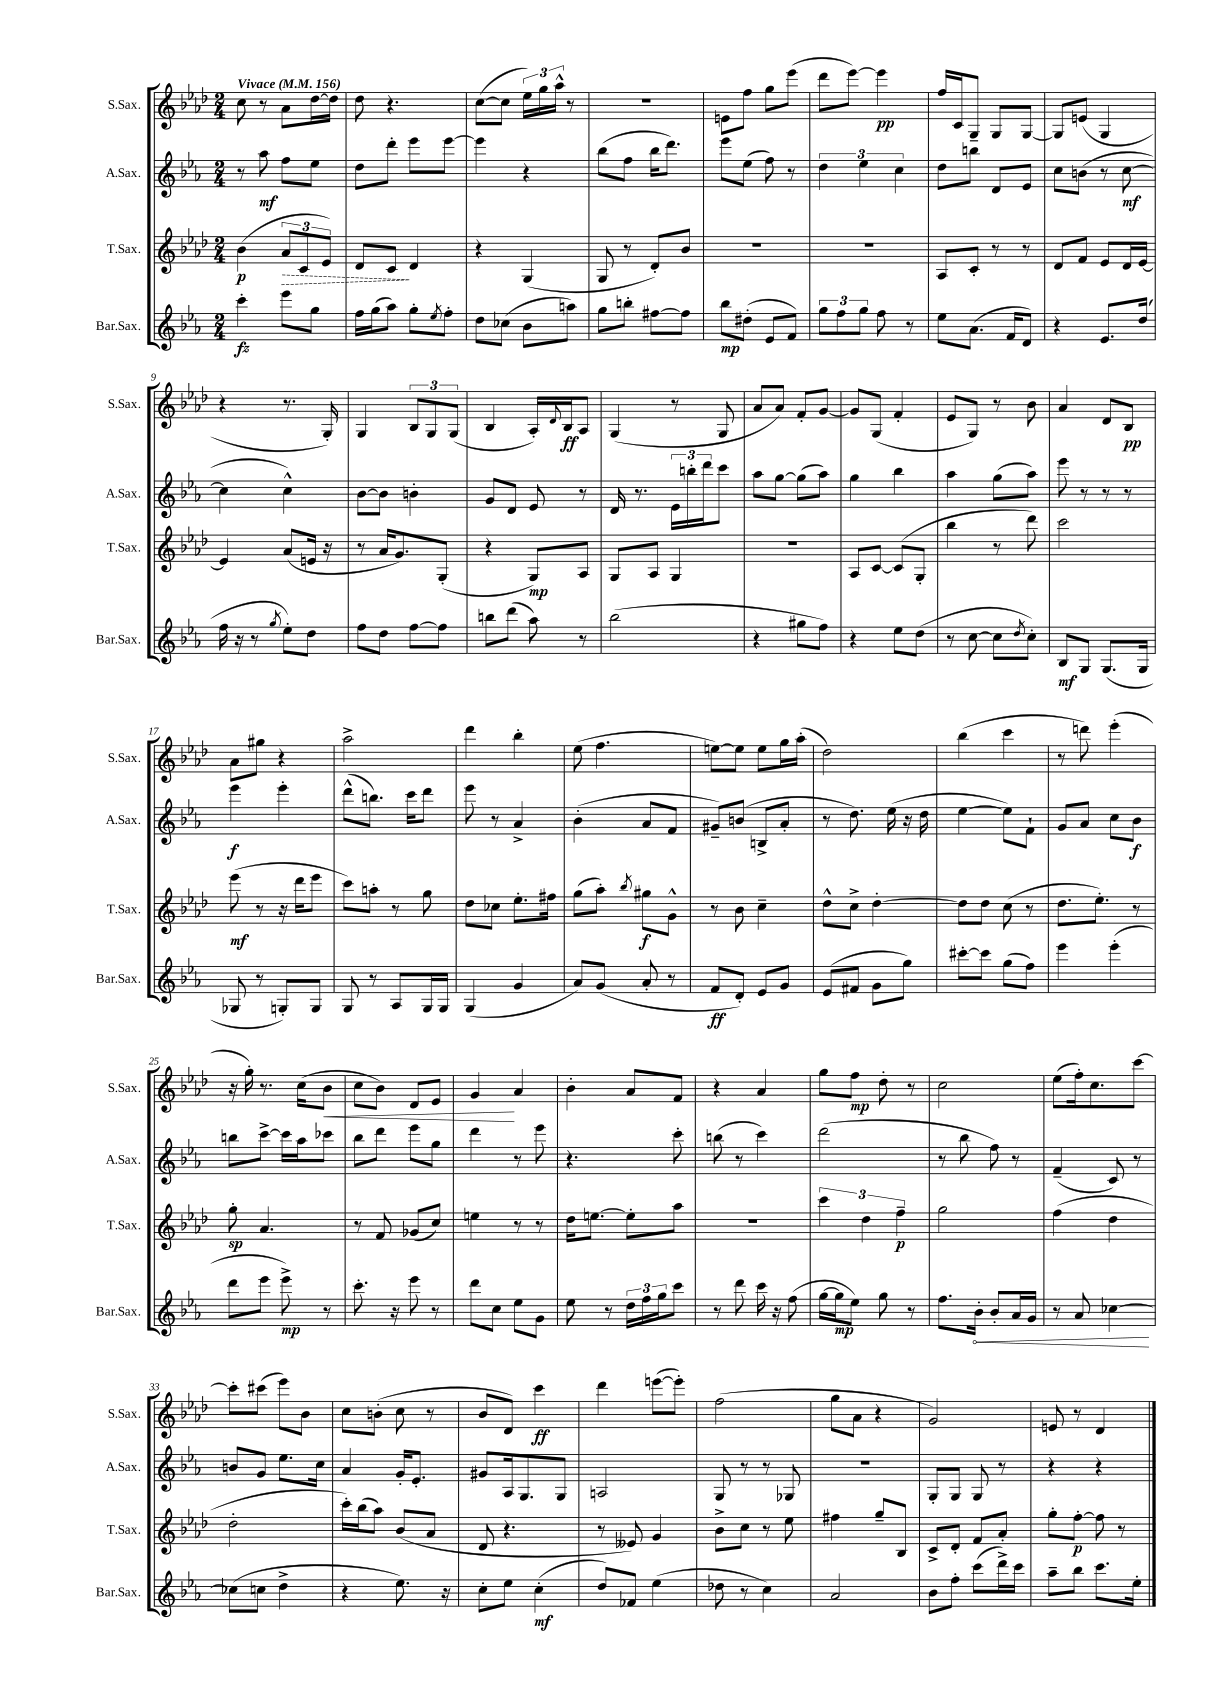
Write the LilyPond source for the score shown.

<<
\new StaffGroup <<
\new Staff = "s0" \with { instrumentName = "S.Sax." shortInstrumentName = "S.Sax." } {
    \clef treble \key aes \major \numericTimeSignature \time 2/4 \tempo "Vivace" 4 = 156
    c''8 r8 aes'8 des''16~ des''16 |
    des''8 r4. |
    c''8~( c''8 \tuplet 3/2 { ees''16) g''16 aes''16-^ } r8 |
    R2 |
    e'8 f''8 g''8 ees'''8( |
    des'''8 ees'''8~) ees'''4\pp |
    f''16 c'16 g8-- g8 g8~ |
    g8 e'8( g4 |
    r4 r8. g16-.) |
    g4 \tuplet 3/2 { bes8 g8 g8( } |
    bes4 aes16-.) \appoggiatura { des'8 } bes16\ff aes8 |
    g4( r8 g8 |
    aes'8 aes'8) f'8-. g'8~ |
    g'8 g8( f'4-. |
    ees'8 g8) r8 bes'8 |
    aes'4 des'8 bes8\pp |
    aes'8 gis''8 r4 |
    aes''2-> |
    des'''4 bes''4-. |
    ees''8( f''4. |
    e''8~) e''8 e''8 g''16 aes''16-.( |
    des''2) |
    bes''4( c'''4 |
    r8 d'''8) ees'''4-.( |
    r16 g''16-.) r8. c''16( bes'8\< |
    c''8 bes'8) des'8 ees'8 |
    g'4\! aes'4 |
    bes'4-. aes'8 f'8 |
    r4 aes'4 |
    g''8 f''8\mp des''8-. r8 |
    c''2 |
    ees''8( f''16-.) c''8. c'''8~ |
    c'''8-. cis'''8( ees'''8) bes'8 |
    c''8 b'8-.( c''8 r8 |
    bes'8 des'8) c'''4\ff |
    des'''4 e'''8~( e'''8-.) |
    f''2( |
    g''8 aes'8 r4 |
    g'2) |
    e'8 r8 des'4 \bar "|." |
}
\new Staff = "s1" \with { instrumentName = "A.Sax." shortInstrumentName = "A.Sax." } {
    \clef treble \key ees \major \numericTimeSignature \time 2/4
    r8 aes''8\mf f''8 ees''8 |
    d''8 d'''8-. ees'''8 ees'''8~ |
    ees'''4 r4 |
    bes''8( f''8 bes''16 d'''8.) |
    ees'''8 ees''8( f''8) r8 |
    \tuplet 3/2 { d''4 ees''4 c''4 } |
    d''8 b''8 d'8 ees'8 |
    c''8 b'8( r8 c''8~\mf |
    c''4 c''4-^) |
    bes'8~ bes'8 b'4-. |
    g'8 d'8 ees'8 r8 |
    d'16 r8. \tuplet 3/2 { ees'16 b''16-. d'''16 } c'''8 |
    aes''8 g''8~ g''8( aes''8) |
    g''4 bes''4 |
    aes''4 g''8( aes''8) |
    ees'''8 r8 r8 r8 |
    ees'''4\f ees'''4-. |
    d'''8-^( b''8.) c'''16 d'''8 |
    ees'''8 r8 aes'4-> |
    bes'4-.( aes'8 f'8 |
    gis'8--) b'8( b8-> aes'8-. |
    r8 d''8.) ees''16( r16 d''16 |
    ees''4~ ees''8) f'8-! |
    g'8 aes'8 c''8 bes'8\f |
    b''8 c'''8~-> c'''16 aes''16 ces'''8 |
    bes''8 d'''8 ees'''8 g''8 |
    d'''4 r8 ees'''8 |
    r4. c'''8-. |
    b''8( r8 c'''4) |
    d'''2( |
    r8 bes''8 f''8) r8 |
    f'4--( c'8) r8 |
    b'8 g'8 ees''8. c''16 |
    aes'4 g'16-. ees'8.-. |
    gis'8 aes16 g8. g8 |
    a2 |
    g8 r8 r8 ges8 |
    r2 |
    g8-. g8 g8 r8 |
    r4 r4 \bar "|." |
}
\new Staff = "s2" \with { instrumentName = "T.Sax." shortInstrumentName = "T.Sax." } {
    \clef treble \key aes \major \numericTimeSignature \time 2/4
    bes'4\p( \tuplet 3/2 { \once \override Hairpin.style = #'dashed-line aes'8\> c'8 ees'8) } |
    des'8 c'8\! des'4 |
    r4 g4( |
    g8 r8 des'8-.) bes'8 |
    R2 |
    R2 |
    aes8 c'8-. r8 r8 |
    des'8 f'8 ees'8 des'16 ees'16~ |
    ees'4 aes'8( e'16 r16 |
    r8 aes'16 g'8.) g8-.( |
    r4 g8\mp) aes8 |
    g8 aes8 g4 |
    r2 |
    aes8 c'8~ c'8( g8-. |
    bes''4 r8 des'''8) |
    c'''2 |
    ees'''8\mf( r8 r16 des'''16 ees'''8 |
    c'''8) a''8-. r8 g''8 |
    des''8 ces''8 ees''8.-. fis''16 |
    g''8( aes''8-.) \acciaccatura { bes''8 } gis''8\f g'8-^ |
    r8 bes'8 c''4-- |
    des''8-^ c''8-> des''4~-. |
    des''8 des''8 c''8( r8 |
    des''8. ees''8.-.) r8 |
    g''8-.\sp aes'4. |
    r8 f'8 ges'8( c''8) |
    e''4 r8 r8 |
    des''16 e''8.~ e''8-. aes''8 |
    r2 |
    \tuplet 3/2 { c'''4 des''4 f''4--\p } |
    g''2 |
    f''4( des''4 |
    des''2-. |
    c'''16-.) bes''16( aes''8) bes'8( aes'8 |
    des'8 r4. |
    r8 eeses'8) g'4 |
    bes'8-> c''8 r8 ees''8 |
    fis''4 g''8-- bes8 |
    c'8-> des'8-. f'8 aes'8-. |
    g''8-. f''8~-.\p f''8 r8 \bar "|." |
}
\new Staff = "s3" \with { instrumentName = "Bar.Sax." shortInstrumentName = "Bar.Sax." } {
    \clef treble \key ees \major \numericTimeSignature \time 2/4
    c'''4-.\fz ees'''8 g''8 |
    f''16 g''16( aes''8) g''8-. \acciaccatura { ees''8 } f''8-. |
    d''8 ces''8( bes'8 a''8) |
    g''8 b''8-. fis''8~ fis''8 |
    bes''8\mp dis''8-.( ees'8 f'8) |
    \tuplet 3/2 { g''8 f''8 g''8 } f''8 r8 |
    ees''8 aes'8.( f'16 d'8) |
    r4 ees'8. d''16( |
    f''16 r16 r8 \acciaccatura { g''8 } ees''8-.) d''8 |
    f''8 d''8 f''8~ f''8 |
    b''8 d'''8( aes''8) r8 |
    bes''2( |
    r4 gis''8 f''8) |
    r4 ees''8 d''8( |
    r8 c''8~ c''8 \acciaccatura { d''8 } c''8-.) |
    bes8\mf g8 g8.( g16 |
    ges8 r8 g8-.) g8 |
    g8 r8 aes8 g16 g16 |
    g4( g'4 |
    aes'8) g'8( aes'8-. r8 |
    f'8\ff d'8-.) ees'8 g'8 |
    ees'8( fis'8 g'8 g''8) |
    cis'''8~-. cis'''8 g''8( f''8) |
    ees'''4 ees'''4-.( |
    d'''8 ees'''8 ees'''8->\mp) r8 |
    c'''8.-. r16 ees'''8 r8 |
    d'''8 c''8 ees''8 g'8 |
    ees''8 r8 \tuplet 3/2 { d''16 f''16 g''16 } c'''8 |
    r8 d'''8 c'''16 r16 f''8( |
    g''16~ g''16\mp ees''8) g''8 r8 |
    f''8. \once \override Hairpin.circled-tip = ##t bes'16-.\< bes'8-. aes'16 g'16 |
    r8 aes'8 ces''4~\! |
    ces''8( c''8 d''4-> |
    r4 ees''8.) r16 |
    c''8-. ees''8 c''4-.\mf( |
    d''8) fes'8 ees''4( |
    des''8 r8 c''4) |
    aes'2 |
    bes'8 f''8-. c'''8( d'''16->) c'''16 |
    aes''8-- bes''8 c'''8. ees''16-. \bar "|." |
}
>>
>>
